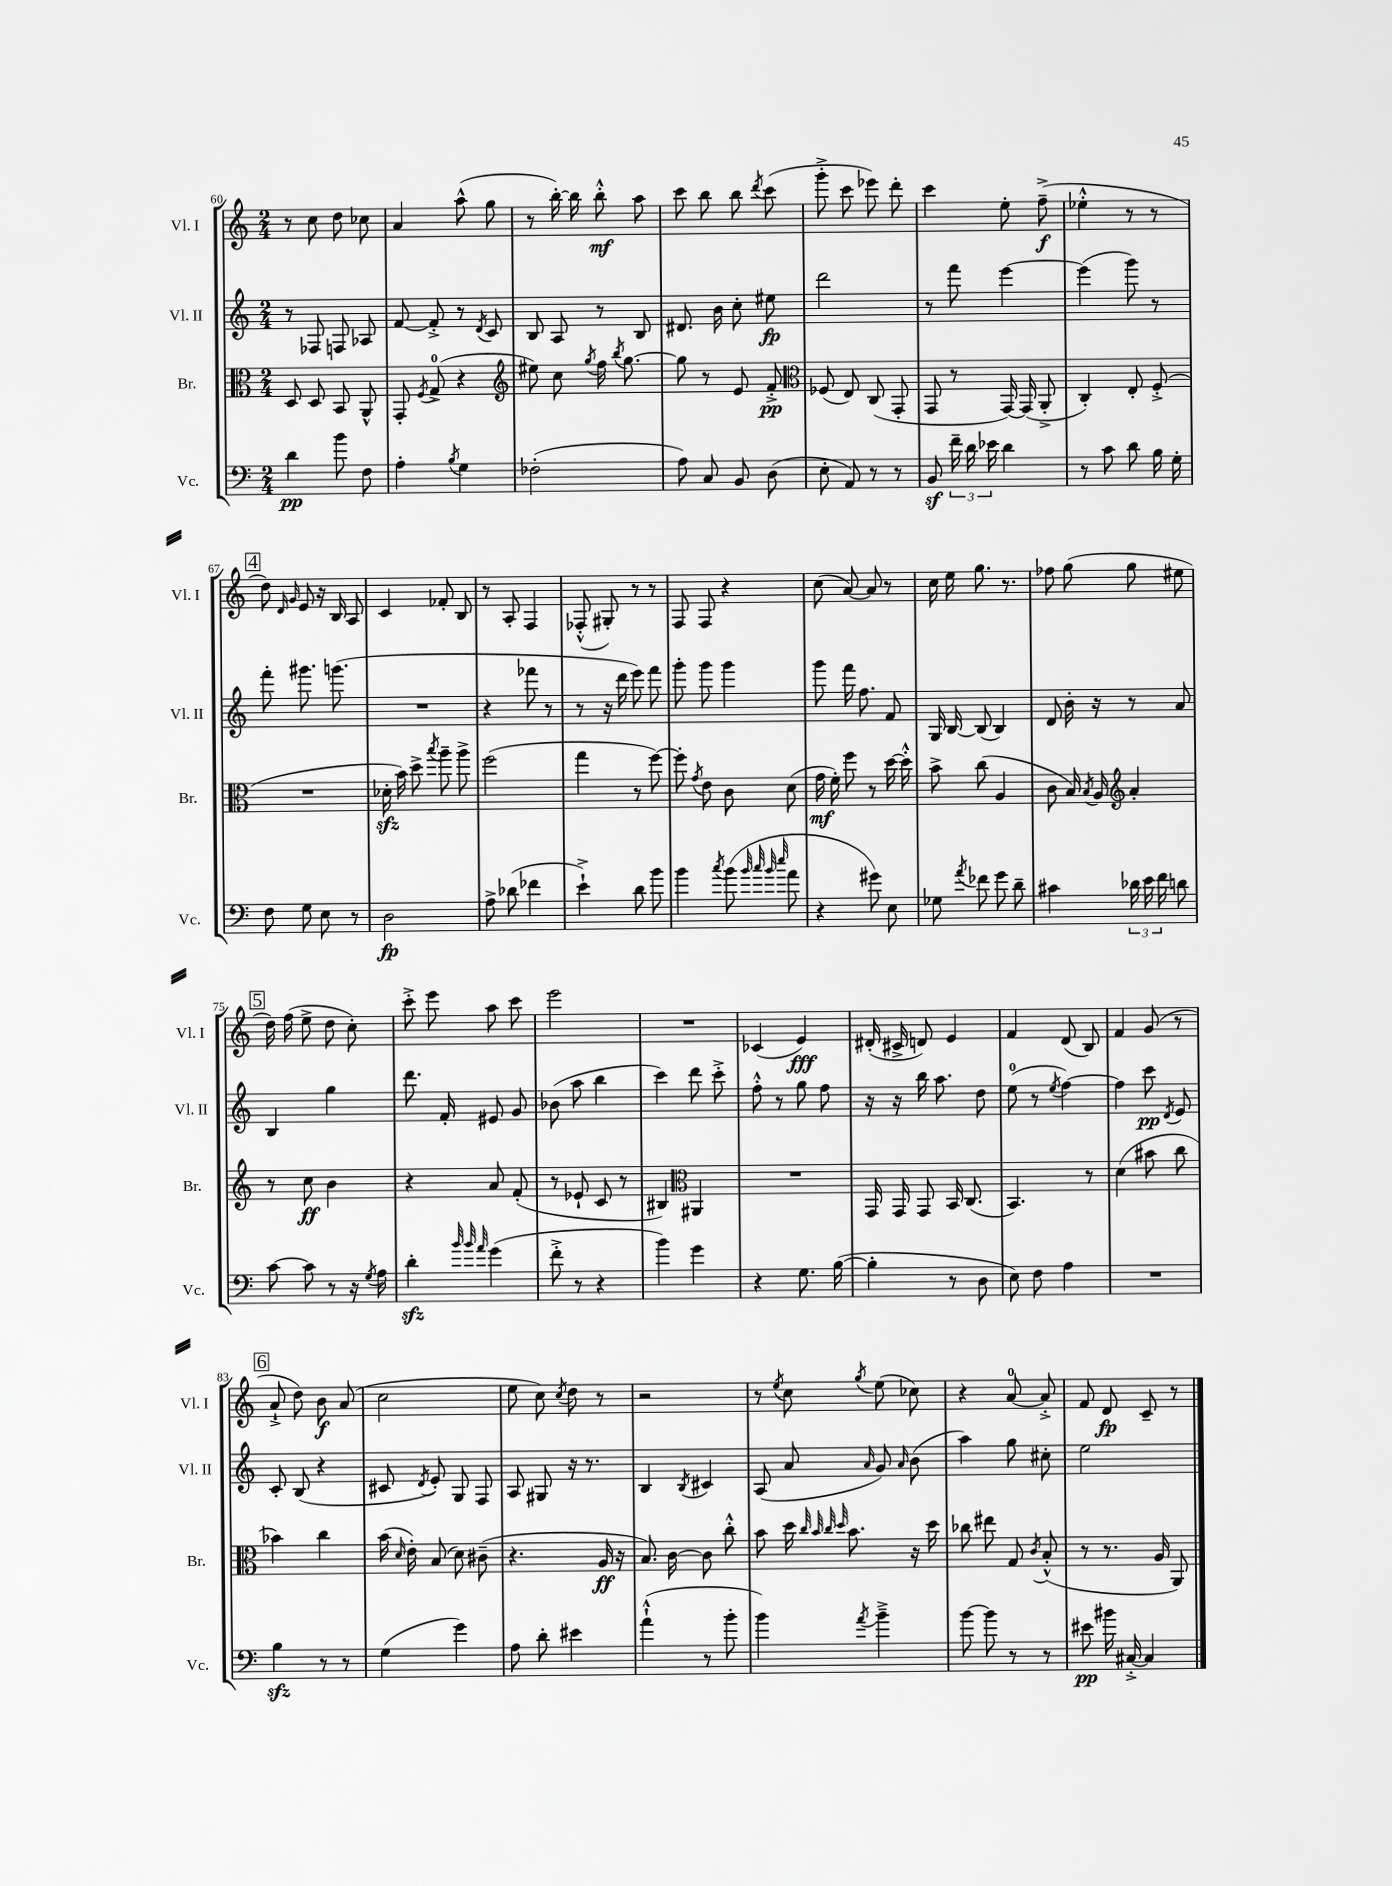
<<
\new StaffGroup <<
\new Staff = "s0" \with { instrumentName = "Vl. I" shortInstrumentName = "Vl. I" } {
    \clef treble \key c \major \numericTimeSignature \time 2/4
    \autoBeamOff r8 c''8 d''8 ces''8 |
    a'4 a''8-^( g''8 |
    r8 b''16~-.) b''16 b''8-.-^\mf a''8 |
    c'''8 b''8 b''8 \acciaccatura { d'''8 } c'''8( |
    g'''8-.-> c'''8 ees'''8) d'''8-. |
    c'''4 e''8-. f''8--->\f( |
    ees''4-.-^ r8 r8 |
    \mark \markup { \box "4" } d''8) \grace { d'16 g'16 } e'8 r16 b16 a8 |
    c'4 fes'8-. b8 |
    r8 a8-. f4 |
    fes8-.-^( gis8-.) r8 r8 |
    f8 f8 r4 |
    c''8( a'8~) a'8 r8 |
    c''16 e''16 g''8. r8. |
    fes''8 g''8( g''8 eis''8 |
    \mark \markup { \box "5" } d''16) f''16( e''8-> d''8 c''8-.) |
    c'''8-.-> e'''8 a''8 c'''8 |
    e'''2 |
    R2 |
    ces'4( e'4\fff) |
    dis'16-.( cis'16-> d'8) e'4 |
    f'4 d'8( b8) |
    f'4 g'8( r8 |
    \mark \markup { \box "6" } a'8-!-> d''8) b'8\f a'8( |
    c''2 |
    e''8 c''8) \acciaccatura { c''8 } d''8 r8 |
    r2 |
    r8 \acciaccatura { e''8 } c''8 \acciaccatura { g''8 } e''8( ces''8) |
    r4 a'8-0~ a'8-.-> |
    f'8 d'8\fp c'8-- r8 \bar "|." |
}
\new Staff = "s1" \with { instrumentName = "Vl. II" shortInstrumentName = "Vl. II" } {
    \clef treble \key c \major \numericTimeSignature \time 2/4
    \autoBeamOff r8 fes8 f8 aes8 |
    f'8~ f'8-.-> r8 \acciaccatura { d'8 } c'8 |
    b8 a8 r8 b8 |
    dis'8. b'16 c''8-. eis''8\fp |
    d'''2 |
    r8 f'''8 e'''4~ |
    e'''4( g'''8) r8 |
    \mark \markup { \box "4" } f'''8-. gis'''8. g'''8.( |
    R2 |
    r4 fes'''8 r8 |
    r8 r16 d'''16 e'''8) f'''8 |
    g'''8-. g'''8 g'''4 |
    g'''8 f'''16 f''8. f'8 |
    g16 b16~ b8( b4) |
    d'8 b'16-. r16 r8 a'8 |
    \mark \markup { \box "5" } b4 g''4 |
    d'''8. f'16-. eis'8 g'8 |
    bes'8( a''8 b''4 |
    c'''4) d'''8 c'''8-.-> |
    f''8-.-^ r8 g''8 f''8 |
    r16 r16 b''16 a''8. d''8 |
    e''8-0( r8 \acciaccatura { e''8 } f''4~) |
    f''4 c'''8\pp \acciaccatura { d'8 } e'8 |
    \mark \markup { \box "6" } c'8-. b8( r4 |
    cis'8 \acciaccatura { d'8 } e'8-.) g8 f8 |
    a8 gis8 r16 r8. |
    b4 \acciaccatura { b8 } cis'4 |
    a8( a'8 \grace { a'16 } g'8) \grace { a'16 } b'8( |
    a''4) g''8 cis''8-. |
    e''2 \bar "|." |
}
\new Staff = "s2" \with { instrumentName = "Br." shortInstrumentName = "Br." } {
    \clef alto \key c \major \numericTimeSignature \time 2/4
    \autoBeamOff d8 d8 b,8 a,8-^ |
    g,8-. \acciaccatura { f8 } g8-0->( r4 |
    \clef treble eis''8) c''8 \acciaccatura { g''8 } f''16 \acciaccatura { b''8 } g''8.~ |
    g''8 r8 e'8 f'8-.->\pp |
    \clef alto fes8( e8) c8( g,8-. |
    g,8 r8 g,16~) g,16( a,8-.-> |
    c4-.) e8-. f8-.->( |
    \mark \markup { \box "4" } R2 |
    des'16-.\sfz b'16) d''8-> \acciaccatura { b''8 } a''8-- a''8-> |
    f''2( |
    g''4 r8 f''8~) |
    f''8-. \acciaccatura { g'8 } e'8 c'8 d'8( |
    g'16\mf f'16-.) f''8 r8 d''16~ d''16-.-^ |
    b'8-> c''8( a4 |
    c'8 b16) \acciaccatura { b8 } a16 \clef treble a'4-. |
    \mark \markup { \box "5" } r8 c''8\ff b'4 |
    r4 a'8 f'8-.( |
    r8 ees'8-! c'8 r8 |
    bis4) \clef alto ais,4 |
    R2 |
    g,16 g,16 g,8 b,16 c8.( |
    b,4.) r8 |
    d'4( bis'8 c''8 |
    \mark \markup { \box "6" } bes'4) c''4 |
    b'16( \grace { d'16 } e'16-.) b8( d'8) cis'8--( |
    r4. a16\ff r16 |
    b8.) c'16~ c'8 c''8-.-^ |
    b'8 d''16 \grace { c''32 b'32 c''32 d''32 } b'8. r16 d''16 |
    ces''8 eis''8 g8 \acciaccatura { c'8 } b8-.-^( |
    r8 r8. a16 a,8) \bar "|." |
}
\new Staff = "s3" \with { instrumentName = "Vc." shortInstrumentName = "Vc." } {
    \clef bass \key c \major \numericTimeSignature \time 2/4
    \autoBeamOff d'4\pp b'8 f8 |
    a4-. \acciaccatura { b8 } g4 |
    fes2-.( |
    a8) c8 b,8 d8( |
    e8-. a,8) r8 r8 |
    b,8\sf \tuplet 3/2 { f'16-- d'16 ees'16 } d'4 |
    r8 c'8 d'8 b16 g16-. |
    \mark \markup { \box "4" } f8 g8 e8 r8 |
    d2\fp |
    a8-> des'8( fes'4 |
    e'4-!->) d'8 b'8 |
    b'4 \acciaccatura { c''8 } b'8( \grace { b'32 c''32 b'32 e''32 } a'8 |
    r4 gis'8) e8 |
    ges8 \acciaccatura { a'8 } fes'8 g'8 d'8-- |
    cis'4 \tuplet 3/2 { des'16 e'16 f'16 } d'8 |
    \mark \markup { \box "5" } c'8~ c'8 r8 r16 \acciaccatura { g8 } a16 |
    d'4-.\sfz \grace { b'32 b'32 a'32 } g'4( |
    f'8-.-> r8 r4 |
    b'4) g'4 |
    r4 g8. b16~( |
    b4-. r8 d8 |
    e8) f8 a4 |
    R2 |
    \mark \markup { \box "6" } b4\sfz r8 r8 |
    g4( g'4) |
    a8 d'8-. eis'4 |
    a'4-!-^( r8 b'8-. |
    b'4) \acciaccatura { a'8 } b'4---> |
    b'8~ b'8 r8 r8 |
    eis'8\pp bis'16 cis16~-.-> cis4 \bar "|." |
}
>>
>>
\layout { \context { \Score currentBarNumber = #60 } }
